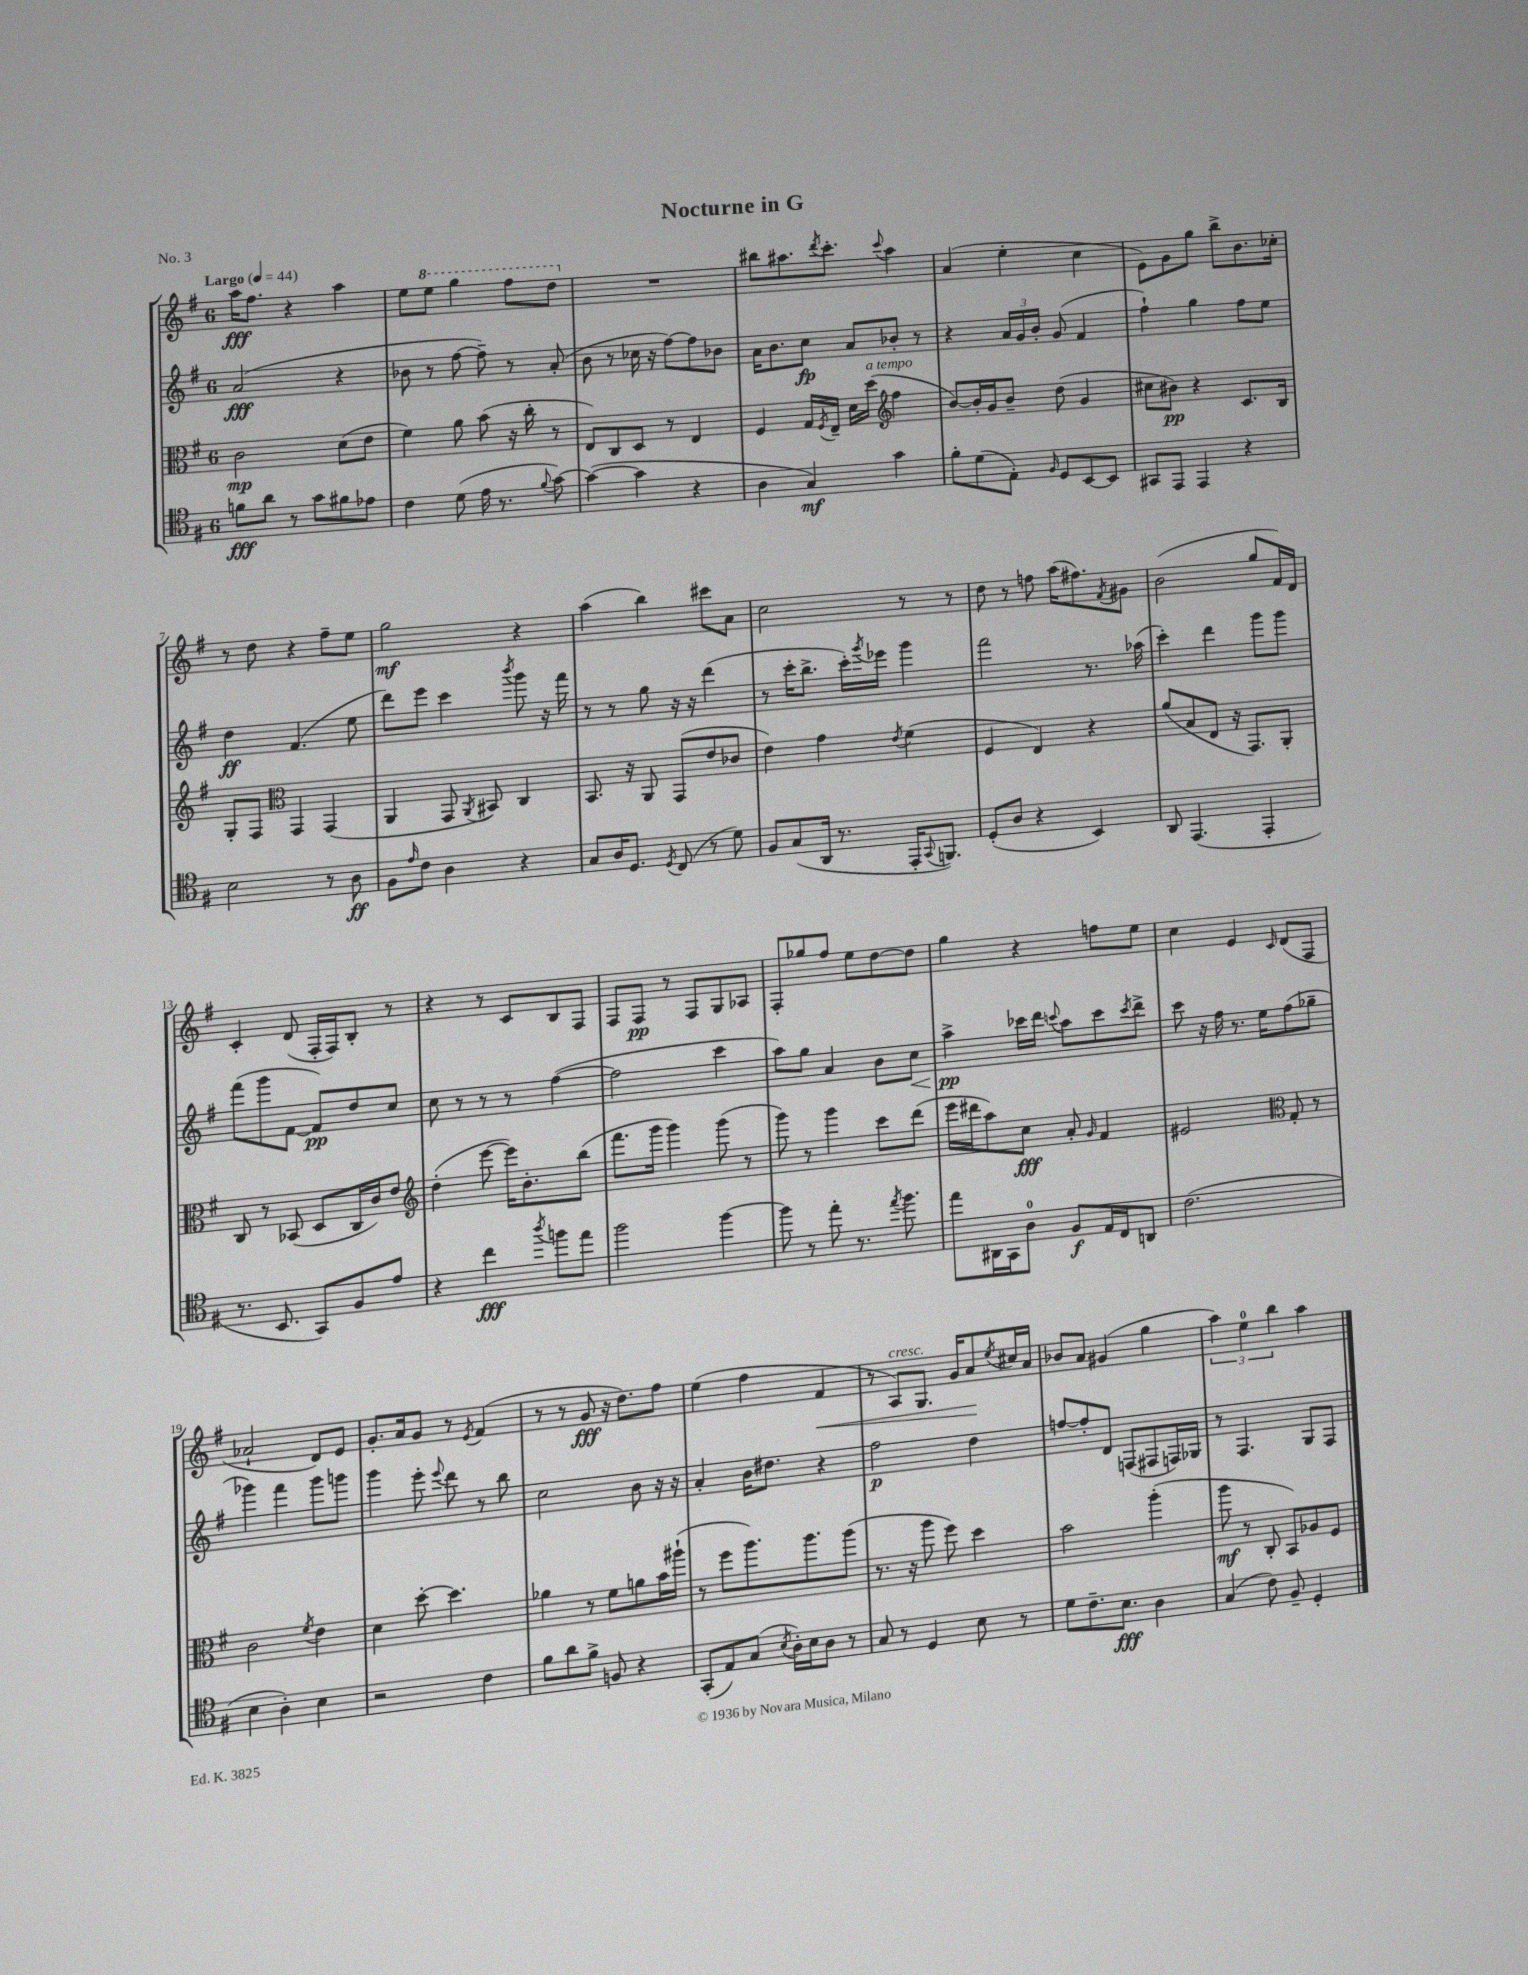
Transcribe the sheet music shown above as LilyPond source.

\header { title = "Nocturne in G" piece = "No. 3" }
<<
\new StaffGroup <<
\new Staff = "s0" {
    \clef treble \key g \major \once \override Staff.TimeSignature.style = #'single-digit \time 6/8 \tempo "Largo" 4 = 44
    a''16\fff fis''8. r4 a''4 |
    e''8 \ottava #1 e'''8 g'''4 fis'''8 d'''8 \ottava #0 |
    R2. |
    bis''8 ais''8. \acciaccatura { d'''8 } c'''8.-. \appoggiatura { c'''8 } ais''4 |
    a'4( e''4-. c''4 |
    e'8) g'8 g''8 b''8-> b'8. ces''16-. |
    r8 d''8 r4 fis''8-- e''8 |
    g''2\mf r4 |
    a''4( b''4) cis'''8 a'8 |
    c''2 r8 r8 |
    d''8 r8 f''8 a''16( fis''8.) \acciaccatura { fis'8 } gis'8 |
    b'2( g''8 fis'16) d'16 |
    c'4-. d'8( fis16-. fis16) b8-. r8 |
    r4 r8 c'8 b8 fis8 |
    fis8 fis8\pp r8 fis8 g8 aes8 |
    fis8-. ges''8 fis''8 e''8 d''8~ d''8 |
    g''4 r4 f''8 e''8 |
    c''4 e'4 \grace { c'16 } d'8( fis8 |
    aes'2-! d'8) e'8 |
    g'8.-. a'16 g'8 r8 \acciaccatura { e'8 } fis'4( |
    r8 r8 g'8\fff r16 d''8.) fis''8 |
    e''4( fis''4 fis'4\< |
    r8 a8^\markup { \italic "cresc." }) g8. g'16 a'8\! \acciaccatura { e''8 } cis''16 a'16 |
    bes'8 a'8 gis'4( g''4 |
    \tuplet 3/2 { a''4) e''4-0 b''4 } a''4 \bar "|." |
}
\new Staff = "s1" {
    \clef treble \key g \major \once \override Staff.TimeSignature.style = #'single-digit \time 6/8
    a'2\fff( r4 |
    bes'8 r8 fis''8~ fis''8--) r8 a'8-.( |
    b'8 r8 ces''16 r16 fis''8~) fis''8 bes'8 |
    a'16 b'8. c''8\fp a'8 bes'8-. r8 |
    r4 \tuplet 3/2 { a'16 g'16 b'16-. } g'8( fis'4 |
    fis''4-!) g''4 fis''8 e''8 |
    d''4\ff fis'4.( e''8 |
    d'''8) e'''8 c'''4 \acciaccatura { b'''8 } g'''8 r16 fis'''16 |
    r8 r8 g''8 r16 r16 d'''4( |
    r8 c'''16-. b''8.-> c'''16-.) \acciaccatura { g'''8 } ees'''16 g'''4 |
    fis'''2 r8. aes''16( |
    c'''4-.) d'''4 g'''8 g'''8 |
    fis'''8( g'''8 fis'8~ fis'8\pp) d''8 c''8 |
    c''8 r8 r8 r8 fis''4~( |
    fis''2 c'''4 |
    a''8) g''8 a'4 b'8 c''8\< |
    a''4->\pp\! ces'''16 d'''16 \appoggiatura { c'''8 } a''8 c'''8 \acciaccatura { c'''8 } d'''8-> |
    c'''8 r16 fis''16 r8. e''16 fis''8( ges''8-- |
    ges'''4) fis'''4 ges'''8 g'''8 |
    g'''4 e'''8-. \appoggiatura { e'''8 } d'''8 r8 b''8 |
    c''2 b'8 r16 r16 |
    a'4-. b'16 dis''8. r4 |
    fis''2\p d''4 |
    f''8~ f''8-. d'8 f8( fis8 f16) ges16 |
    r8 fis4. g8 fis8 \bar "|." |
}
\new Staff = "s2" {
    \clef alto \key g \major \once \override Staff.TimeSignature.style = #'single-digit \time 6/8
    c'2\mp d'8( e'8 |
    fis'4) a'8 b'8( r16 c''16-. r8 |
    e8) c8 d8 r8 e4 |
    fis4 g16 \acciaccatura { fis8 } e16-- d'16 d''16^\markup { \italic "a tempo" }( \clef treble fis''4 |
    b'8~) b'16-. g'16 b'8-- d''8( g'4 |
    cis''8 bis'8\pp) r4 c'8. b16 |
    g8-. fis8 \clef alto g,4 g,4( |
    a,4 g,8 \acciaccatura { a,8 } bis,8) c4 |
    b,8. r16 a,8 g,8( e'8 ces'8 |
    e'4) g'4 \acciaccatura { e'8 } fis'4( |
    fis4 e4) r4 |
    a'8( b8 e8 r16 g,8.) a,8-. |
    c8 r8 bes,8( d8 c16 c'16) e'8 |
    \clef treble d''4-.( e'''8~ e'''16) b'8.-. b''8( |
    fis'''8. g'''16 g'''4) g'''8( r8 |
    g'''8) r8 g'''4 c'''8 d'''8( |
    e'''16 dis'''16 a''8) c''8\fff a'8-. \grace { g'16 } fis'4 |
    eis'2 \clef alto g8-. r8 |
    c'2 \acciaccatura { fis'8 } e'4 |
    d'4 d''8~-. d''4. |
    aes'4 r8 fis'8 a'8 b'16 ais''16-!( |
    r8 fis''8 a''8.) a''8. a''8( |
    r8. r16 a''8 fis''8) d''4 |
    b'2 a''4-.( |
    a''8\mf r8 c8-. b,8) aes8 fis8 \bar "|." |
}
\new Staff = "s3" {
    \clef tenor \key g \major \once \override Staff.TimeSignature.style = #'single-digit \time 6/8
    f'8\fff a'8 r8 g'8 fis'8 ees'8 |
    c'4 d'8( e'16 r8. \appoggiatura { fis'8 } g'8~) |
    g'4~( g'4 r4 |
    a4 g4\mf) g'4 |
    fis'8-. d'8( e8-.) \grace { fis16 } d8 b,8~ b,8 |
    gis,8 e,8 e,4 r4 |
    b2 r8 a8\ff |
    fis8 \grace { e'16 } c'8 a4 r4 |
    g8 a16 d8. \acciaccatura { d8 } c8( r8 d'8) |
    fis8 g8( a,16 r8. e,16-. \appoggiatura { g,8 } f,8.) |
    d8-.( a8 r4 b,4) |
    a,8 e,4.( e,4-. |
    r8. b,8. g,8) fis8 e'8 |
    r4 c''4\fff \acciaccatura { a''8 } f''8 e''8 |
    fis''2 fis''4~ |
    fis''8 r8 e''8-. r8. \acciaccatura { e''8 } fis''8. |
    e''8 ais,16 g,16 a8-0 fis8\f e16 c16 a,8 |
    c'2.( |
    b4 a4-.) b4 |
    r2 c'4 |
    fis'8 a'8 fis'8-> f8 r4 |
    g,8-.( e8) g8( \acciaccatura { b8 } a16-.) b16 a8 r8 |
    g8 r8 d4 b8 r8 |
    d'8 c'8.-- b8.\fff a4 |
    g4( c'8) fis8-- d4-. \bar "|." |
}
>>
>>
